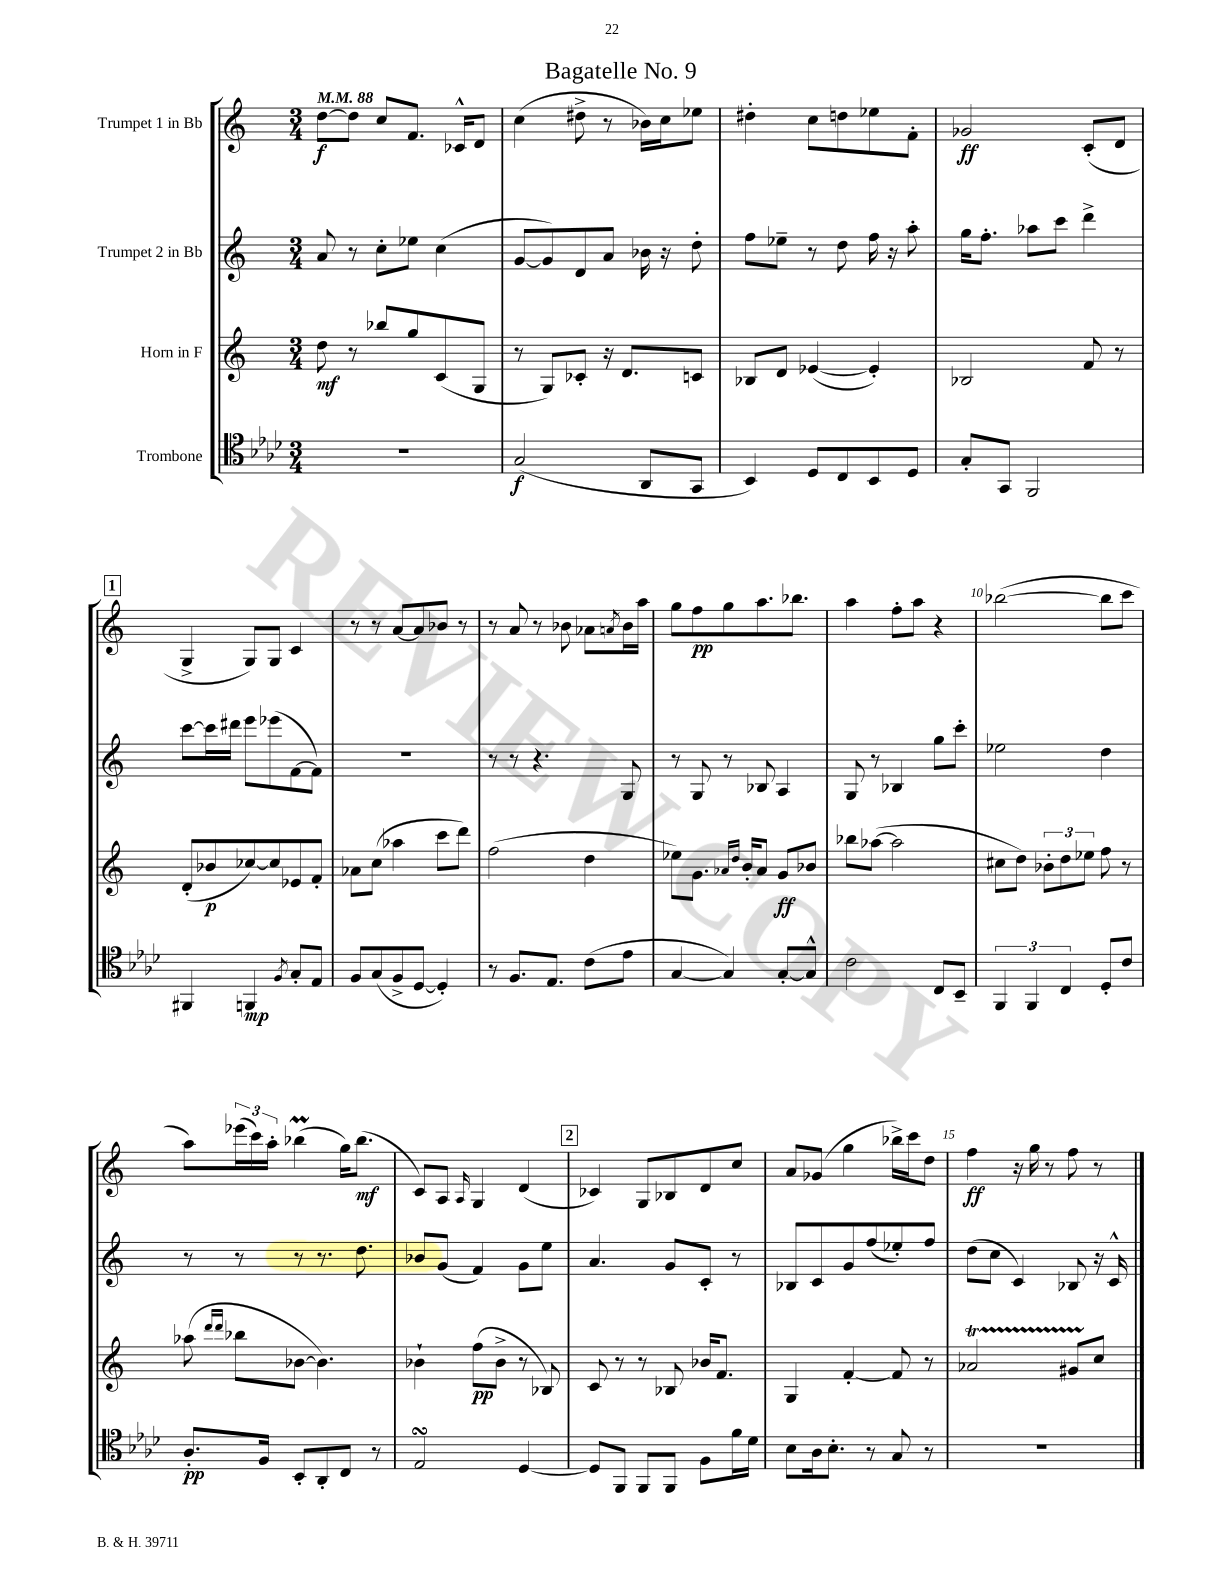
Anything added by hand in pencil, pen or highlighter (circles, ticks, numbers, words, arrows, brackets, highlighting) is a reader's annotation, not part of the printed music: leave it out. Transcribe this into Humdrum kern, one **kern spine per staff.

**kern	**dynam	**kern	**dynam	**kern	**kern	**dynam
*part4	*part4	*part3	*part3	*part2	*part1	*part1
*staff4	*staff4	*staff3	*staff3	*staff2	*staff1	*staff1
*I"Trombone	*	*I"Horn in F	*	*I"Trumpet 2 in Bb	*I"Trumpet 1 in Bb	*
*clefC4	*	*clefG2	*	*clefG2	*clefG2	*
*k[b-e-a-d-]	*	*k[]	*	*k[]	*k[]	*
*M3/4	*	*M3/4	*	*M3/4	*M3/4	*
*MM88	*	*MM88	*	*MM88	*MM88	*
=1	=1	=1	=1	=1	=1	=1
2.r	.	8dd\	mf	8a/	[8dd\L	f
.	.	8r	.	8r	8dd\J]	.
.	.	8bb-X/L	.	8cc'\L	8cc/L	.
.	.	8gg/	.	8ee-X\J	8.f/J	.
.	.	(8c/	.	(4cc\	.	.
.	.	.	.	.	16c-X^^/KL	.
.	.	8G/J	.	.	8d/J	.
=2	=2	=2	=2	=2	=2	=2
(2G/	f	8r	.	[8g/L	(4cc\	.
.	.	8G/L)	.	8g/])	.	.
.	.	8c-X'/J	.	8d/	8dd#X^\	.
.	.	16r	.	8a/J	8r	.
.	.	8.d/L	.	.	.	.
8AA-/L	.	.	.	16b-X\	16b-X\LL)	.
.	.	.	.	16r	16cc\J	.
8GG/J	.	8cn/J	.	8dd'\	8ee-X\J	.
=3	=3	=3	=3	=3	=3	=3
4BB-/)	.	8B-X/L	.	8ff\L	4dd#X'\	.
.	.	8d/J	.	8ee-X~\J	.	.
8D-/L	.	([4e-X/	.	8r	8cc\L	.
8C/	.	.	.	8dd\	8ddn\	.
8BB-/	.	4e-'/])	.	16ff\	8ee-X\	.
.	.	.	.	16r	.	.
8D-/J	.	.	.	8aa'\	8f'\J	.
=4	=4	=4	=4	=4	=4	=4
8G'/L	.	2B-X/	.	16gg\KL	2g-X/	ff
.	.	.	.	8.ff'\J	.	.
8GG/J	.	.	.	.	.	.
2FF/	.	.	.	8aa-X\L	.	.
.	.	.	.	8ccc\J	.	.
.	.	8f/	.	4ddd^\	(8c'/L	.
.	.	8r	.	.	8d/J	.
!!LO:LB:g=z
!!LO:REH:place=s1:t=1
=5	=5	=5	=5	=5	=5	=5
4FF#X/	.	(8d'/L	.	[8ccc\L	4G^/	.
.	.	8b-X/	p	16ccc\L]	.	.
.	.	.	.	16ddd#X\JJ	.	.
4FFn/	mp	[8cc-X/)	.	8eee\L	8G/L)	.
.	.	8cc-/]	.	(8eee-X\	8G/J	.
8qF/	.	.	.	.	.	.
8G'/L	.	8e-X/	.	[8f\	4c/	.
8E-/J	.	8f'/J	.	8f\J])	.	.
=6	=6	=6	=6	=6	=6	=6
8F/L	.	8a-X\L	.	2.r	8r	.
(8G/	.	(8cc\J	.	.	8r	.
8F^/	.	4aa-X\	.	.	[8a/L	.
[8D-/J	.	.	.	.	8a/]	.
4D-'/])	.	8ccc\L	.	.	8b-X/J	.
.	.	8ddd\J)	.	.	8r	.
=7	=7	=7	=7	=7	=7	=7
8r	.	(2ff\	.	8r	8r	.
8.F/L	.	.	.	8r	8a/	.
.	.	.	.	4.r	8r	.
8.E-/J	.	.	.	.	.	.
.	.	.	.	.	8b-X\	.
(8c\L	.	4dd\	.	.	8a-X\L	.
.	.	.	.	.	8qan/	.
8e-\J	.	.	.	8G/	16b-\L	.
.	.	.	.	.	16aa\JJ	.
=8	=8	=8	=8	=8	=8	=8
[4G/	.	8ee-X\L)	.	8r	8gg\L	.
.	.	8.g\J	.	8G/	8ff\	pp
4G/])	.	.	.	8r	8gg\	.
.	.	16qqa-X/LL	.	.	.	.
.	.	16qqdd/JJ	.	.	.	.
.	.	16b'/KL	.	.	.	.
.	.	8a-/J	.	8B-X/	8.aa\	.
[8G'/L	.	8g/L	ff	4A/	.	.
.	.	.	.	.	8.bb-X\J	.
8G^^/J]	.	8b-X/J	.	.	.	.
=9	=9	=9	=9	=9	=9	=9
2c\	.	8bb-X\L	.	8G/	4aa\	.
.	.	([8aa-X\J	.	8r	.	.
.	.	2aa-\]	.	4B-X/	8ff'\L	.
.	.	.	.	.	8aa\J	.
8C/L	.	.	.	8gg\L	4r	.
8BB-~/J	.	.	.	8ccc'\J	.	.
=10	=10	=10	=10	=10	=10	=10
6FF/	.	8cc#X\L	.	2ee-X\	([2bb-X\	.
.	.	8dd\J)	.	.	.	.
6FF/	.	.	.	.	.	.
.	.	12b-X'\L	.	.	.	.
6C/	.	12dd\	.	.	.	.
.	.	12ee-X\J	.	.	.	.
8D-'/L	.	8ff\	.	4dd\	8bb-\L]	.
8c/J	.	8r	.	.	8ccc\J	.
!!LO:LB:g=z
=11	=11	=11	=11	=11	=11	=11
8.A-'/L	pp	(8aa-X\	.	8r	8aa\L)	.
.	.	16qqddd/LL	.	.	.	.
.	.	16qqddd/JJ	.	.	.	.
.	.	8bb-X\L	.	8r	(24eee-X\L	.
.	.	.	.	.	24ccc\)	.
16F/Jk	.	.	.	.	.	.
.	.	.	.	.	24aa'\JJ	.
8BB-'/L	.	[8b-X\J	.	8r	(4bb-XM\	.
8AA-'/	.	4.b-\])	.	8.r	.	.
8C/J	.	.	.	.	16gg\KL)	.
.	.	.	.	8.dd\	(8.bb-\J	mf
8r	.	.	.	.	.	.
=12	=12	=12	=12	=12	=12	=12
2E-sSSS/	.	4b-X`\	.	8b-X/L	8c/L)	.
.	.	.	.	(8g/J	8A/J	.
.	.	.	.	.	16qqA/	.
.	.	(8ff\L	pp	4f/)	4G/	.
.	.	8b-^\J	.	.	.	.
[4D-/	.	8r	.	8g\L	(4d/	.
.	.	8B-X/)	.	8ee\J	.	.
!!LO:REH:place=s1:t=2
=13	=13	=13	=13	=13	=13	=13
8D-/L]	.	8c/	.	4.a/	4c-X/)	.
8FF/J	.	8r	.	.	.	.
8FF/L	.	8r	.	.	8G/L	.
8FF/J	.	8B-X/	.	8g/L	8B-X/	.
8F\L	.	16b-X/KL	.	8c'/J	8d/	.
.	.	8.f/J	.	.	.	.
16f\L	.	.	.	8r	8cc/J	.
16d-\JJ	.	.	.	.	.	.
=14	=14	=14	=14	=14	=14	=14
8B-\L	.	4G/	.	8B-X/L	8a/L	.
16A-\k	.	.	.	8c/	(8g-X/J	.
8.B-'\J	.	.	.	.	.	.
.	.	[4f'/	.	8g/	4gg\	.
8r	.	.	.	(8ff/	.	.
8G/	.	8f/]	.	8ee-X'/)	16bb-X^\LL)	.
.	.	.	.	.	16ccc\J	.
8r	.	8r	.	8ff/J	8dd\J	.
=15	=15	=15	=15	=15	=15	=15
2.r	.	2a-XT/	.	(8dd\L	4ff\	ff
.	.	.	.	8cc\J	.	.
.	.	.	.	4c/)	16r	.
.	.	.	.	.	16gg\	.
.	.	.	.	.	8r	.
.	.	8g#XTTT/L	.	8B-X/	8ff\	.
.	.	8cc/J	.	16r	8r	.
.	.	.	.	16c^^/	.	.
==	==	==	==	==	==	==
*-	*-	*-	*-	*-	*-	*-
